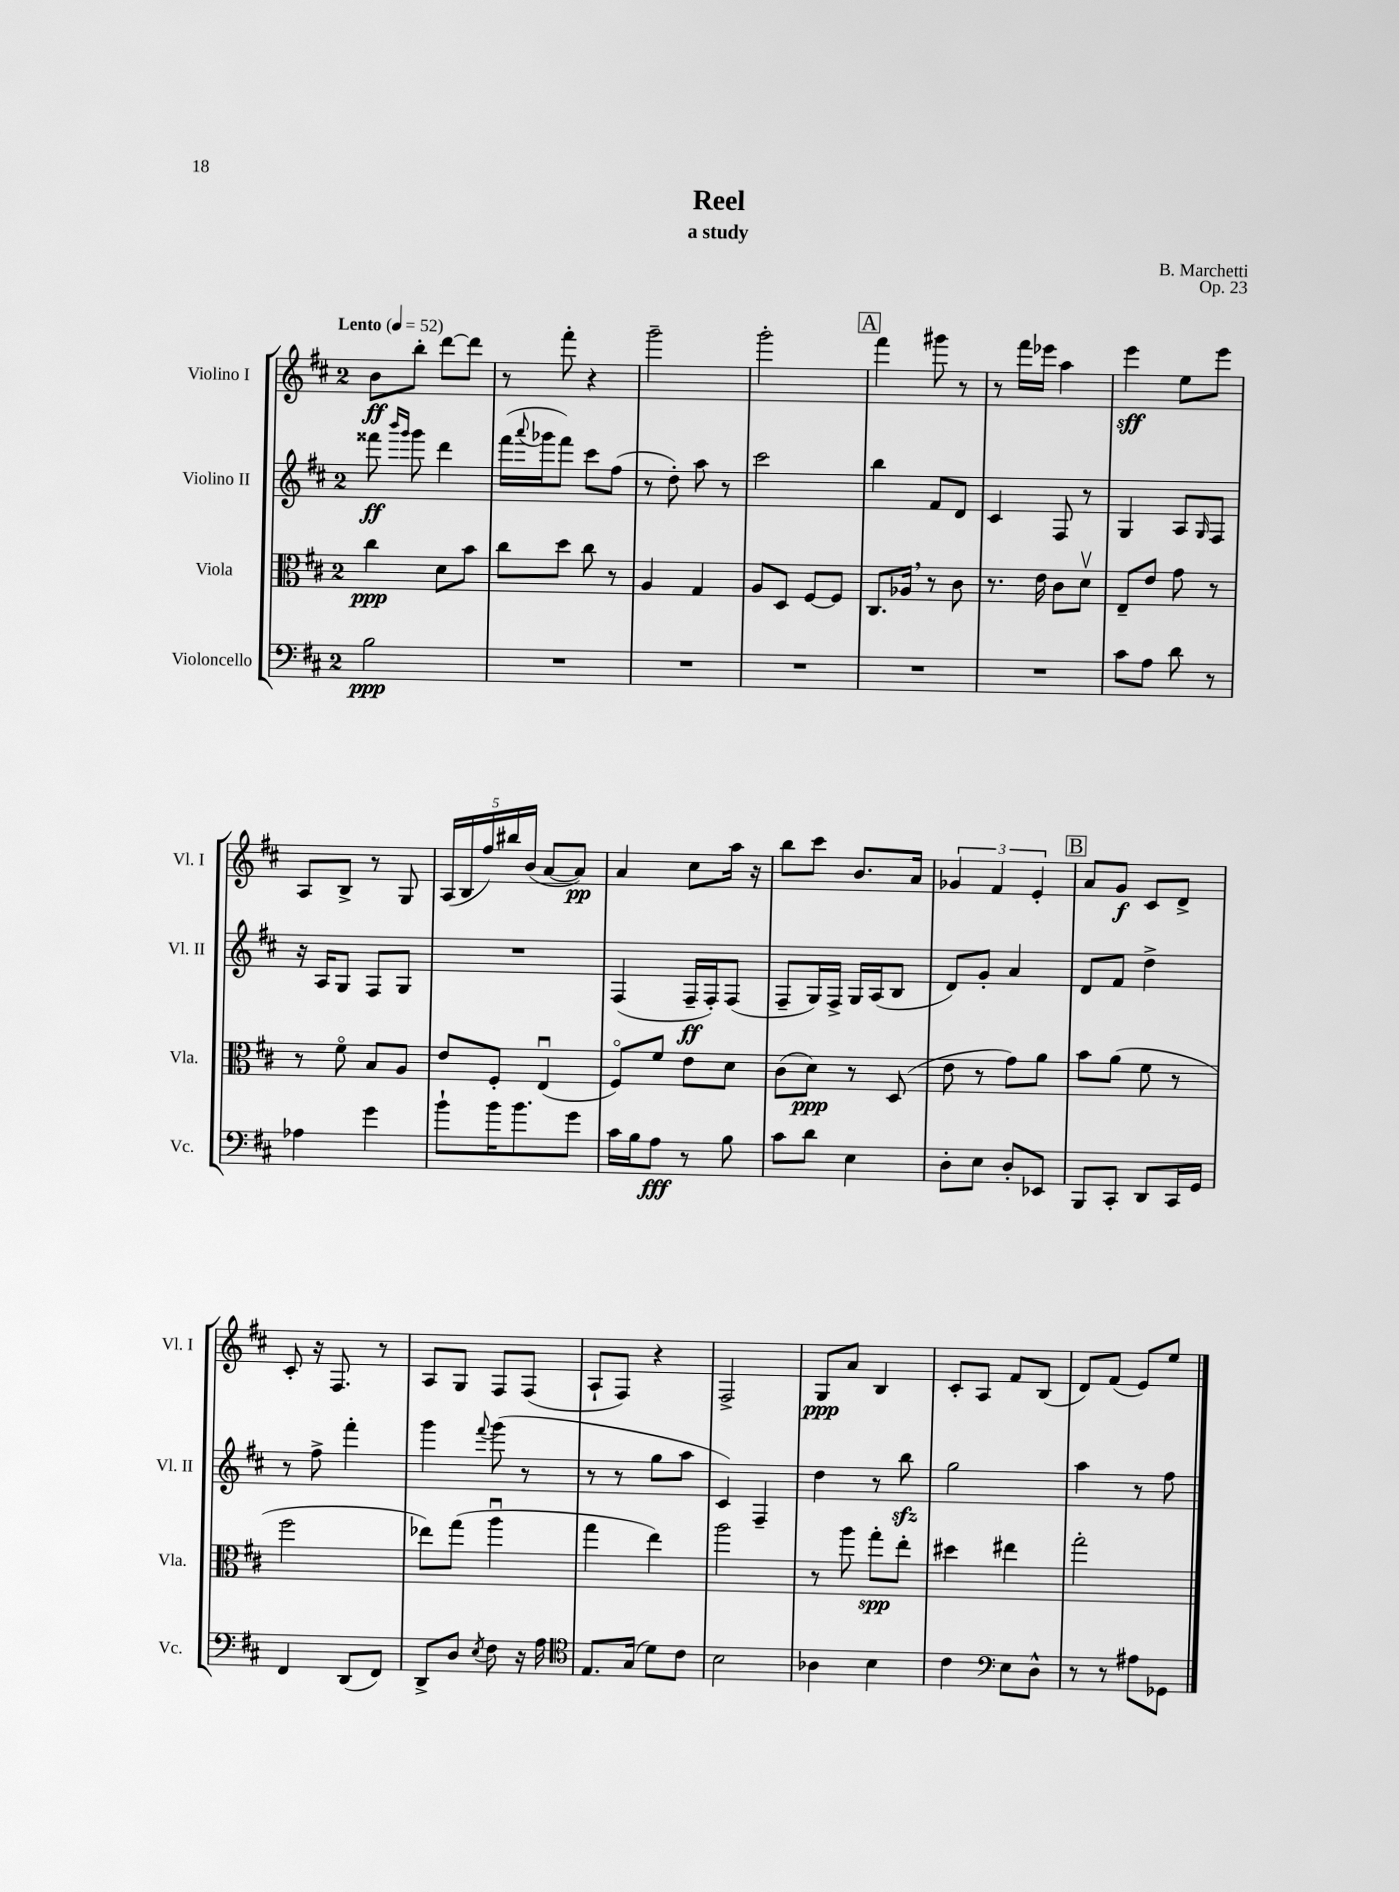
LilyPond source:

\header { title = "Reel" composer = "B. Marchetti" subtitle = "a study" opus = "Op. 23" }
<<
\new StaffGroup <<
\new Staff = "s0" \with { instrumentName = "Violino I" shortInstrumentName = "Vl. I" } {
    \clef treble \key d \major \once \override Staff.TimeSignature.style = #'single-digit \time 2/4 \tempo "Lento" 4 = 52
    b'8\ff b''8-. d'''8~ d'''8 |
    r8 fis'''8-. r4 |
    g'''2-- |
    g'''2-. |
    \mark \markup { \box "A" } fis'''4 gis'''8 r8 |
    r8 fis'''16 ees'''16 a''4 |
    e'''4\sff e''8 e'''8 |
    a8 b8-> r8 g8 |
    \tuplet 5/4 { a16( b16 fis''16) bis''16 b'16( } a'8~ a'8\pp) |
    a'4 cis''8 a''16 r16 |
    b''8 cis'''8 b'8. a'16 |
    \tuplet 3/2 { ges'4 fis'4 e'4-. } |
    \mark \markup { \box "B" } a'8 g'8\f cis'8 d'8-> |
    cis'8-. r16 fis8. r8 |
    a8 g8 fis8 fis8( |
    a8-! fis8) r4 |
    fis2-> |
    g8\ppp a'8 b4 |
    cis'8-. a8 fis'8 b8( |
    d'8) fis'8( e'8) e''8 \bar "|." |
}
\new Staff = "s1" \with { instrumentName = "Violino II" shortInstrumentName = "Vl. II" } {
    \clef treble \key d \major \once \override Staff.TimeSignature.style = #'single-digit \time 2/4
    fisis'''8\ff \grace { b'''16 g'''16 } g'''8 d'''4 |
    fis'''16( \appoggiatura { a'''8 } ges'''16 fis'''8) cis'''8 fis''8( |
    r8 d''8-.) a''8 r8 |
    cis'''2 |
    \mark \markup { \box "A" } b''4 fis'8 d'8 |
    cis'4 fis8 r8 |
    g4 a8 \grace { g16 } fis8 |
    r16 a16 g8 fis8 g8 |
    R2 |
    fis4( fis16--\ff fis16-.) fis8( |
    fis8-- g16) fis16-> g16 a16( b8 |
    d'8) g'8-. a'4 |
    \mark \markup { \box "B" } d'8 fis'8 d''4-> |
    r8 fis''8-> fis'''4-. |
    g'''4 \appoggiatura { fis'''8 } g'''8( r8 |
    r8 r8 g''8 a''8 |
    cis'4) fis4-- |
    d''4 r8 b''8\sfz |
    g''2 |
    a''4 r8 fis''8 \bar "|." |
}
\new Staff = "s2" \with { instrumentName = "Viola" shortInstrumentName = "Vla." } {
    \clef alto \key d \major \once \override Staff.TimeSignature.style = #'single-digit \time 2/4
    cis''4\ppp d'8 b'8 |
    cis''8 d''8 cis''8 r8 |
    a4 g4 |
    a8 d8 fis8~ fis8 |
    \mark \markup { \box "A" } cis8. aes16 \breathe r8 cis'8 |
    r8. e'16 cis'8 d'8\upbow |
    e8-- e'8 g'8 r8 |
    r8 fis'8\flageolet b8 a8 |
    e'8 fis8-. e4\downbow( |
    fis8\flageolet) fis'8 e'8 d'8 |
    cis'8( d'8\ppp) r8 d8( |
    e'8 r8 g'8) a'8 |
    \mark \markup { \box "B" } b'8 a'8( fis'8 r8 |
    fis''2 |
    ees''8) g''8( a''4\downbow |
    g''4 e''4) |
    a''2 |
    r8 a''8 g''8-.\spp e''8-. |
    dis''4 eis''4 |
    g''2-. \bar "|." |
}
\new Staff = "s3" \with { instrumentName = "Violoncello" shortInstrumentName = "Vc." } {
    \clef bass \key d \major \once \override Staff.TimeSignature.style = #'single-digit \time 2/4
    b2\ppp |
    R2 |
    R2 |
    R2 |
    \mark \markup { \box "A" } R2 |
    R2 |
    cis'8 a8 d'8 r8 |
    aes4 g'4 |
    b'8-! b'16 b'8. g'8 |
    cis'16 b16 a8\fff r8 b8 |
    cis'8 d'8 e4 |
    d8-. e8 d8-. ees,8 |
    \mark \markup { \box "B" } b,,8 cis,8-. d,8 cis,16 g,16 |
    fis,4 d,8( fis,8) |
    d,8-> d8 \acciaccatura { e8 } fis8 r16 a16 |
    \clef tenor e8. g16( d'8) cis'8 |
    b2 |
    aes4 b4 |
    cis'4 \clef bass e8 d8-^ |
    r8 r8 ais8 ges,8 \bar "|." |
}
>>
>>
\layout { \context { \Score \remove "Bar_number_engraver" } }
